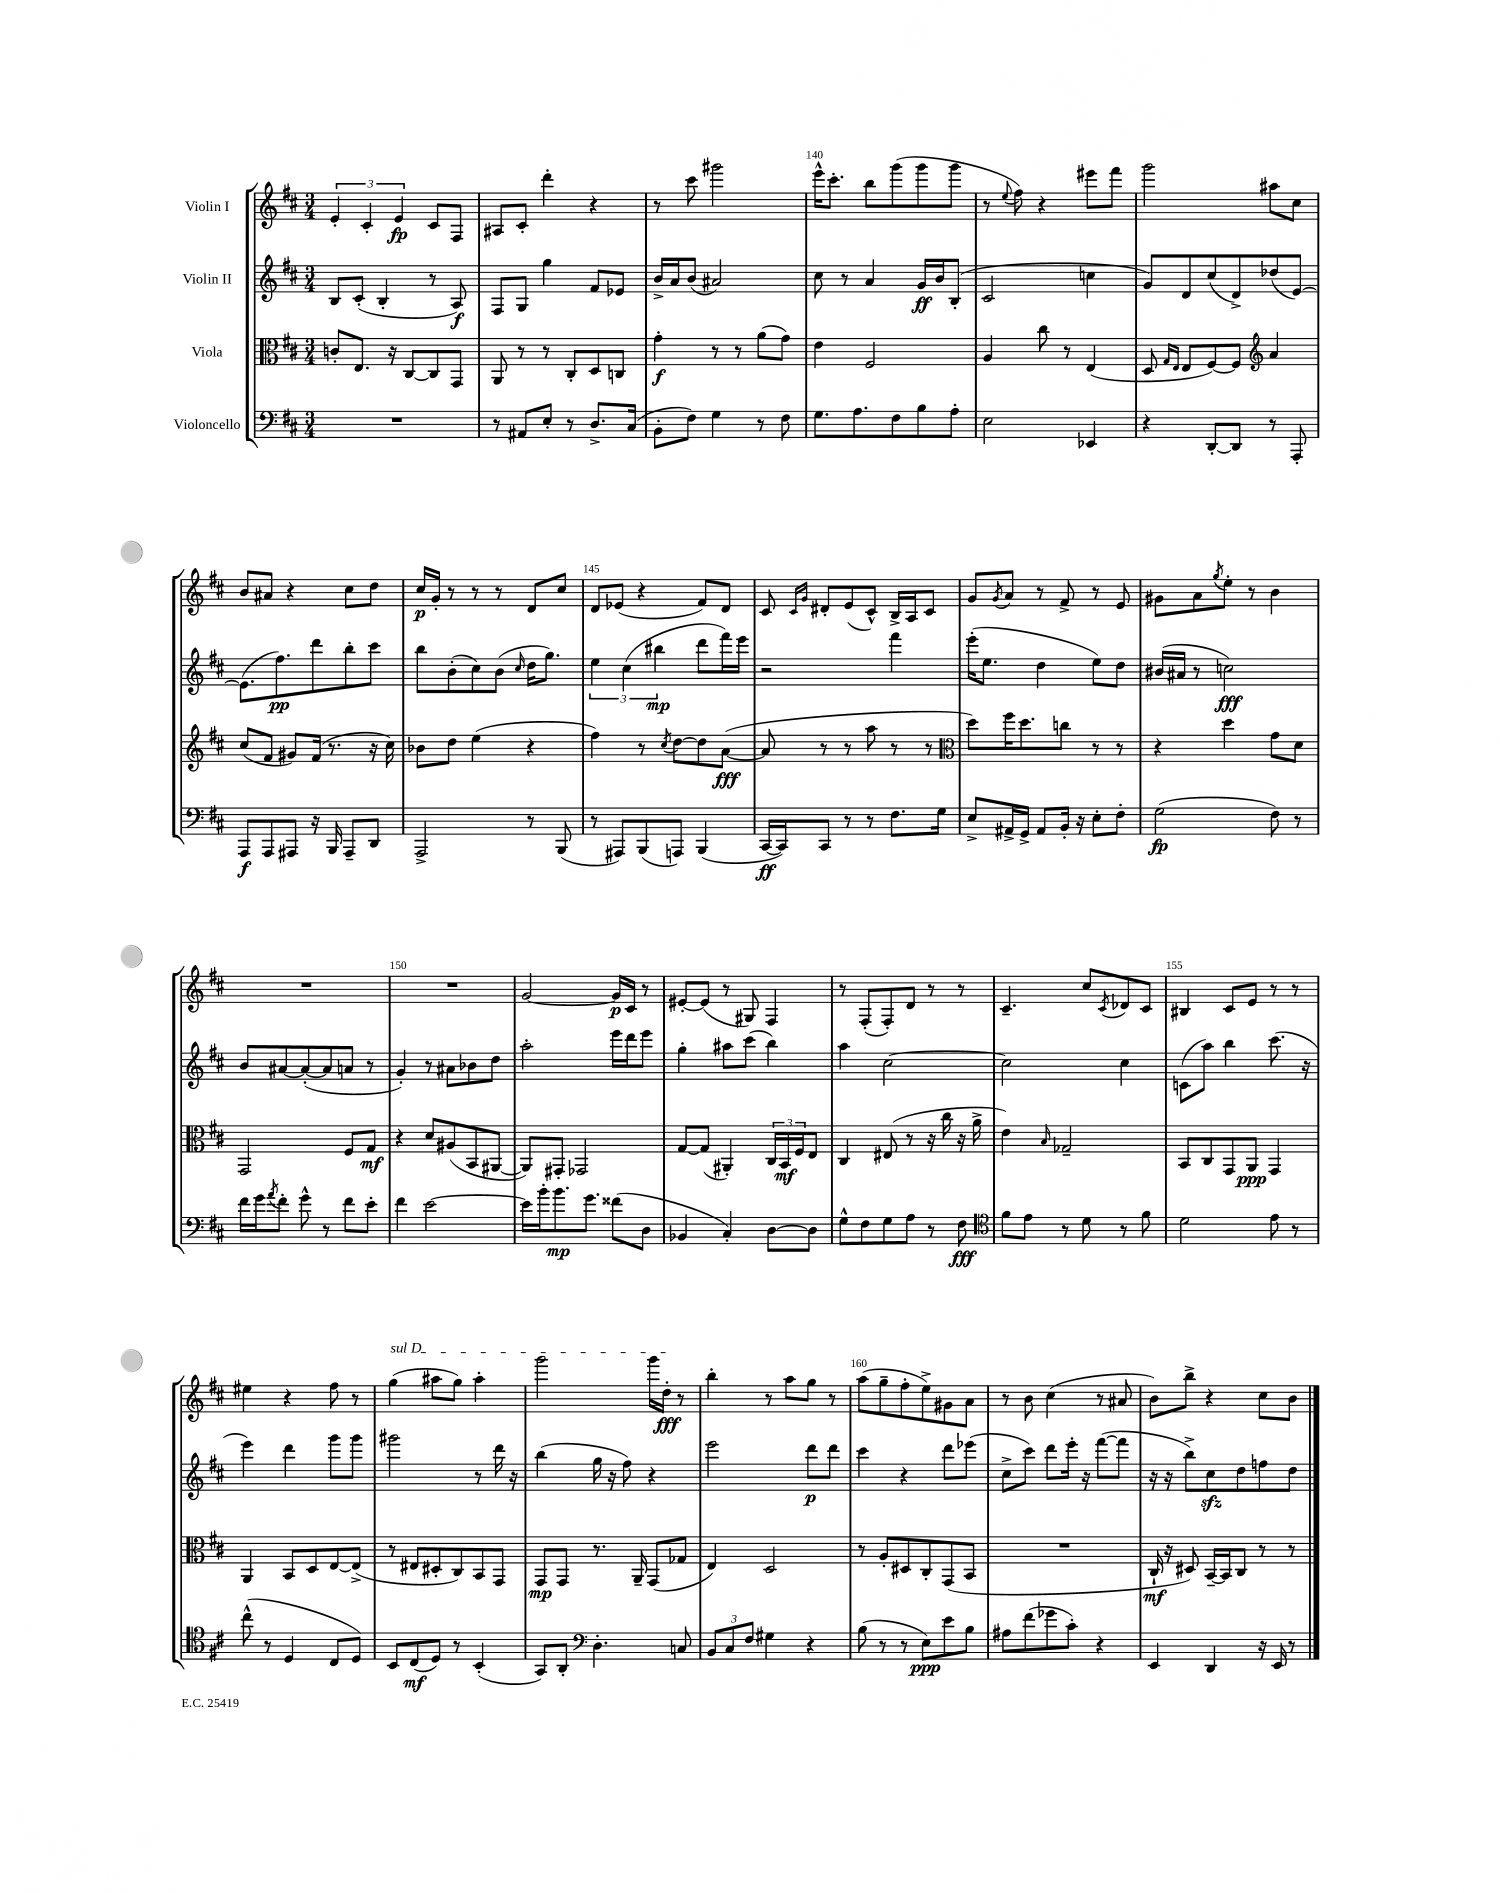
<<
\new StaffGroup <<
\new Staff = "s0" \with { instrumentName = "Violin I" } {
    \clef treble \key d \major \numericTimeSignature \time 3/4
    \tuplet 3/2 { e'4-. cis'4-. e'4\fp } cis'8 fis8 |
    ais8 cis'8-. d'''4-. r4 |
    r8 cis'''8 gis'''2 |
    e'''16-^ cis'''8.-. b''8 g'''8( g'''8 g'''8 |
    r8 \appoggiatura { e''8 } fis''8) r4 eis'''8 fis'''8 |
    g'''2 ais''8 cis''8 |
    b'8 ais'8 r4 cis''8 d''8 |
    cis''16\p g'16-. r8 r8 r8 d'8 cis''8 |
    d'8 ees'8( r4 fis'8) d'8 |
    cis'8 \grace { cis'16 g'16 } dis'8-. e'8( cis'8-^) b16-> a16 cis'8 |
    g'8 \acciaccatura { g'8 } a'8 r8 fis'8-> r8 e'8 |
    gis'8 a'8 \acciaccatura { g''8 } e''8-. r8 b'4 |
    R2. |
    R2. |
    g'2~ g'16\p cis'16 r8 |
    eis'8~-. eis'8( r8 gis8) fis4 |
    r8 fis8-.( fis8-.) d'8 r8 r8 |
    cis'4.-- cis''8 \acciaccatura { cis'8 } des'8 cis'8 |
    bis4 cis'8 e'8 r8 r8 |
    eis''4 r4 fis''8 r8 |
    \once \override TextSpanner.bound-details.left.text = \markup { \italic "sul D" } g''4\startTextSpan( ais''8 g''8) ais''4-. |
    g'''2 g'''16 d''16-.\fff\stopTextSpan r8 |
    b''4-. r8 a''8 g''8 r8 |
    a''8( g''8-- fis''8-. e''8->) gis'8 a'8 |
    r8 b'8 cis''4( r8 ais'8 |
    b'8) b''8-> r4 cis''8 b'8 \bar "|." |
}
\new Staff = "s1" \with { instrumentName = "Violin II" } {
    \clef treble \key d \major \numericTimeSignature \time 3/4
    b8 cis'8-.( b4-. r8 a8\f) |
    fis8 g8 g''4 fis'8 ees'8 |
    b'16-> a'16 b'8( ais'2) |
    cis''8 r8 a'4 g'16\ff b'16 b8-.( |
    cis'2 c''4 |
    g'8) d'8 cis''8( d'8->) des''8( e'8~) |
    e'8.( fis''8.\pp) d'''8 b''8-. cis'''8 |
    b''8 b'8-.( cis''8) b'8( \grace { cis''16 } d''16 g''8.) |
    \tuplet 3/2 { e''4 cis''4( bis''4\mp } d'''8 fis'''16) e'''16 |
    r2 fis'''4 |
    e'''16-.( e''8. d''4 e''8) d''8 |
    bis'16( ais'16 r8 c''2\fff) |
    b'8 ais'8~ ais'8~-.( ais'8 a'8 r8 |
    g'4-.) r8 ais'8 bes'8 d''8 |
    a''2-. e'''16 d'''16 e'''8 |
    g''4-. ais''8 cis'''8( b''4) |
    a''4 cis''2~ |
    cis''2 cis''4 |
    c'8( a''8) b''4 cis'''8.( r16 |
    e'''4) d'''4 g'''8 g'''8 |
    gis'''2 r8 d'''16 r16 |
    b''4( g''16 r16 fis''8) r4 |
    e'''2 d'''8\p d'''8 |
    cis'''4 r4 d'''8 ees'''8( |
    cis''8-> cis'''8) d'''8 e'''16-. r16 fis'''8~( fis'''8 |
    r16 r16 b''8->) cis''8\sfz d''8 f''8 d''8 \bar "|." |
}
\new Staff = "s2" \with { instrumentName = "Viola" } {
    \clef alto \key d \major \numericTimeSignature \time 3/4
    c'8-. e8. r16 cis8~ cis8 g,8 |
    a,8 r8 r8 cis8-. d8 c8 |
    g'4-.\f r8 r8 a'8( g'8) |
    e'4 fis2 |
    a4 cis''8 r8 e4( |
    d8 \grace { g16 e16 } e8 fis8~) fis8 \clef treble a'4 |
    cis''8( fis'8 gis'8) fis'16( r8. r16 cis''16) |
    bes'8 d''8 e''4( r4 |
    fis''4) r8 \acciaccatura { cis''8 } d''8~ d''8 a'8~\fff( |
    a'8 r8 r8 a''8 r8 r8 |
    \clef alto d''8) fis''16 d''8. c''8 r8 r8 |
    r4 d''4 g'8 d'8 |
    g,2 fis8 g8\mf |
    r4 d'8 ais8( b,8 ais,8~ |
    ais,8) gis,8-. ges,2 |
    g8~ g8( ais,4-.) \tuplet 3/2 { cis16 b,16\mf fis16 } e8 |
    cis4 eis8( r8 r16 cis''16 r16 a'16-> |
    e'4) \grace { b16 } ges2-- |
    b,8 cis8 g,8 a,8\ppp g,4 |
    a,4 b,8 d8 e8~ e8->( |
    r8 eis8 dis8-. cis8) b,8 g,8 |
    g,8\mp g,8 r8. a,16-- g,8( ges8 |
    e4) d2 |
    r8 a8-. dis8 cis8-. g,8( b,8 |
    R2. |
    cis16-!\mf r16 dis8) b,16~-- b,16 cis8 r8 r8 \bar "|." |
}
\new Staff = "s3" \with { instrumentName = "Violoncello" } {
    \clef bass \key d \major \numericTimeSignature \time 3/4
    R2. |
    r8 ais,8 e8-. r8 d8.-> cis16( |
    b,8-. fis8) g4 r8 fis8 |
    g8. a8. fis8 b8 a8-. |
    e2 ees,4 |
    r4 d,8~-. d,8 r8 a,,8-. |
    a,,8\f a,,8 ais,,8 r16 b,,16 ais,,8-- d,8 |
    a,,2-> r8 b,,8( |
    r8 ais,,8) b,,8( a,,8) b,,4( |
    cis,16~\ff cis,16) cis,8 r8 r8 fis8. g16 |
    e8-> ais,16-> g,16-> ais,8 b,16-. r16 e8-. fis8-. |
    g2\fp( fis8) r8 |
    fis'16 g'16 \acciaccatura { a'8 } fis'8-. g'8-^ r8 fis'8 e'8-. |
    fis'4 e'2~ |
    e'16 b'16-. b'8.\mp g'8. fisis'8( d8 |
    bes,4 cis4-.) d8~ d8 |
    g8-^ fis8 g8 a8 r8 fis8\fff |
    \clef tenor fis'8 e'8 r8 d'8 r8 fis'8 |
    d'2 e'8 r8 |
    cis''8-^( r8 d4 cis8 d8) |
    b,8 cis8\mf( d8) r8 b,4-.( |
    g,8) a,8-. \clef bass d4.-. c8 |
    \tuplet 3/2 { b,8 cis8 fis8 } gis4 r4 |
    b8( r8 r8 e8\ppp) e'8 b8 |
    ais8 fis'8( ges'8 cis'8-.) r4 |
    e,4 d,4 r16 e,16 r8 \bar "|." |
}
>>
>>
\layout { \context { \Score currentBarNumber = #137 \override BarNumber.break-visibility = ##(#f #t #t) barNumberVisibility = #(every-nth-bar-number-visible 5) } }
